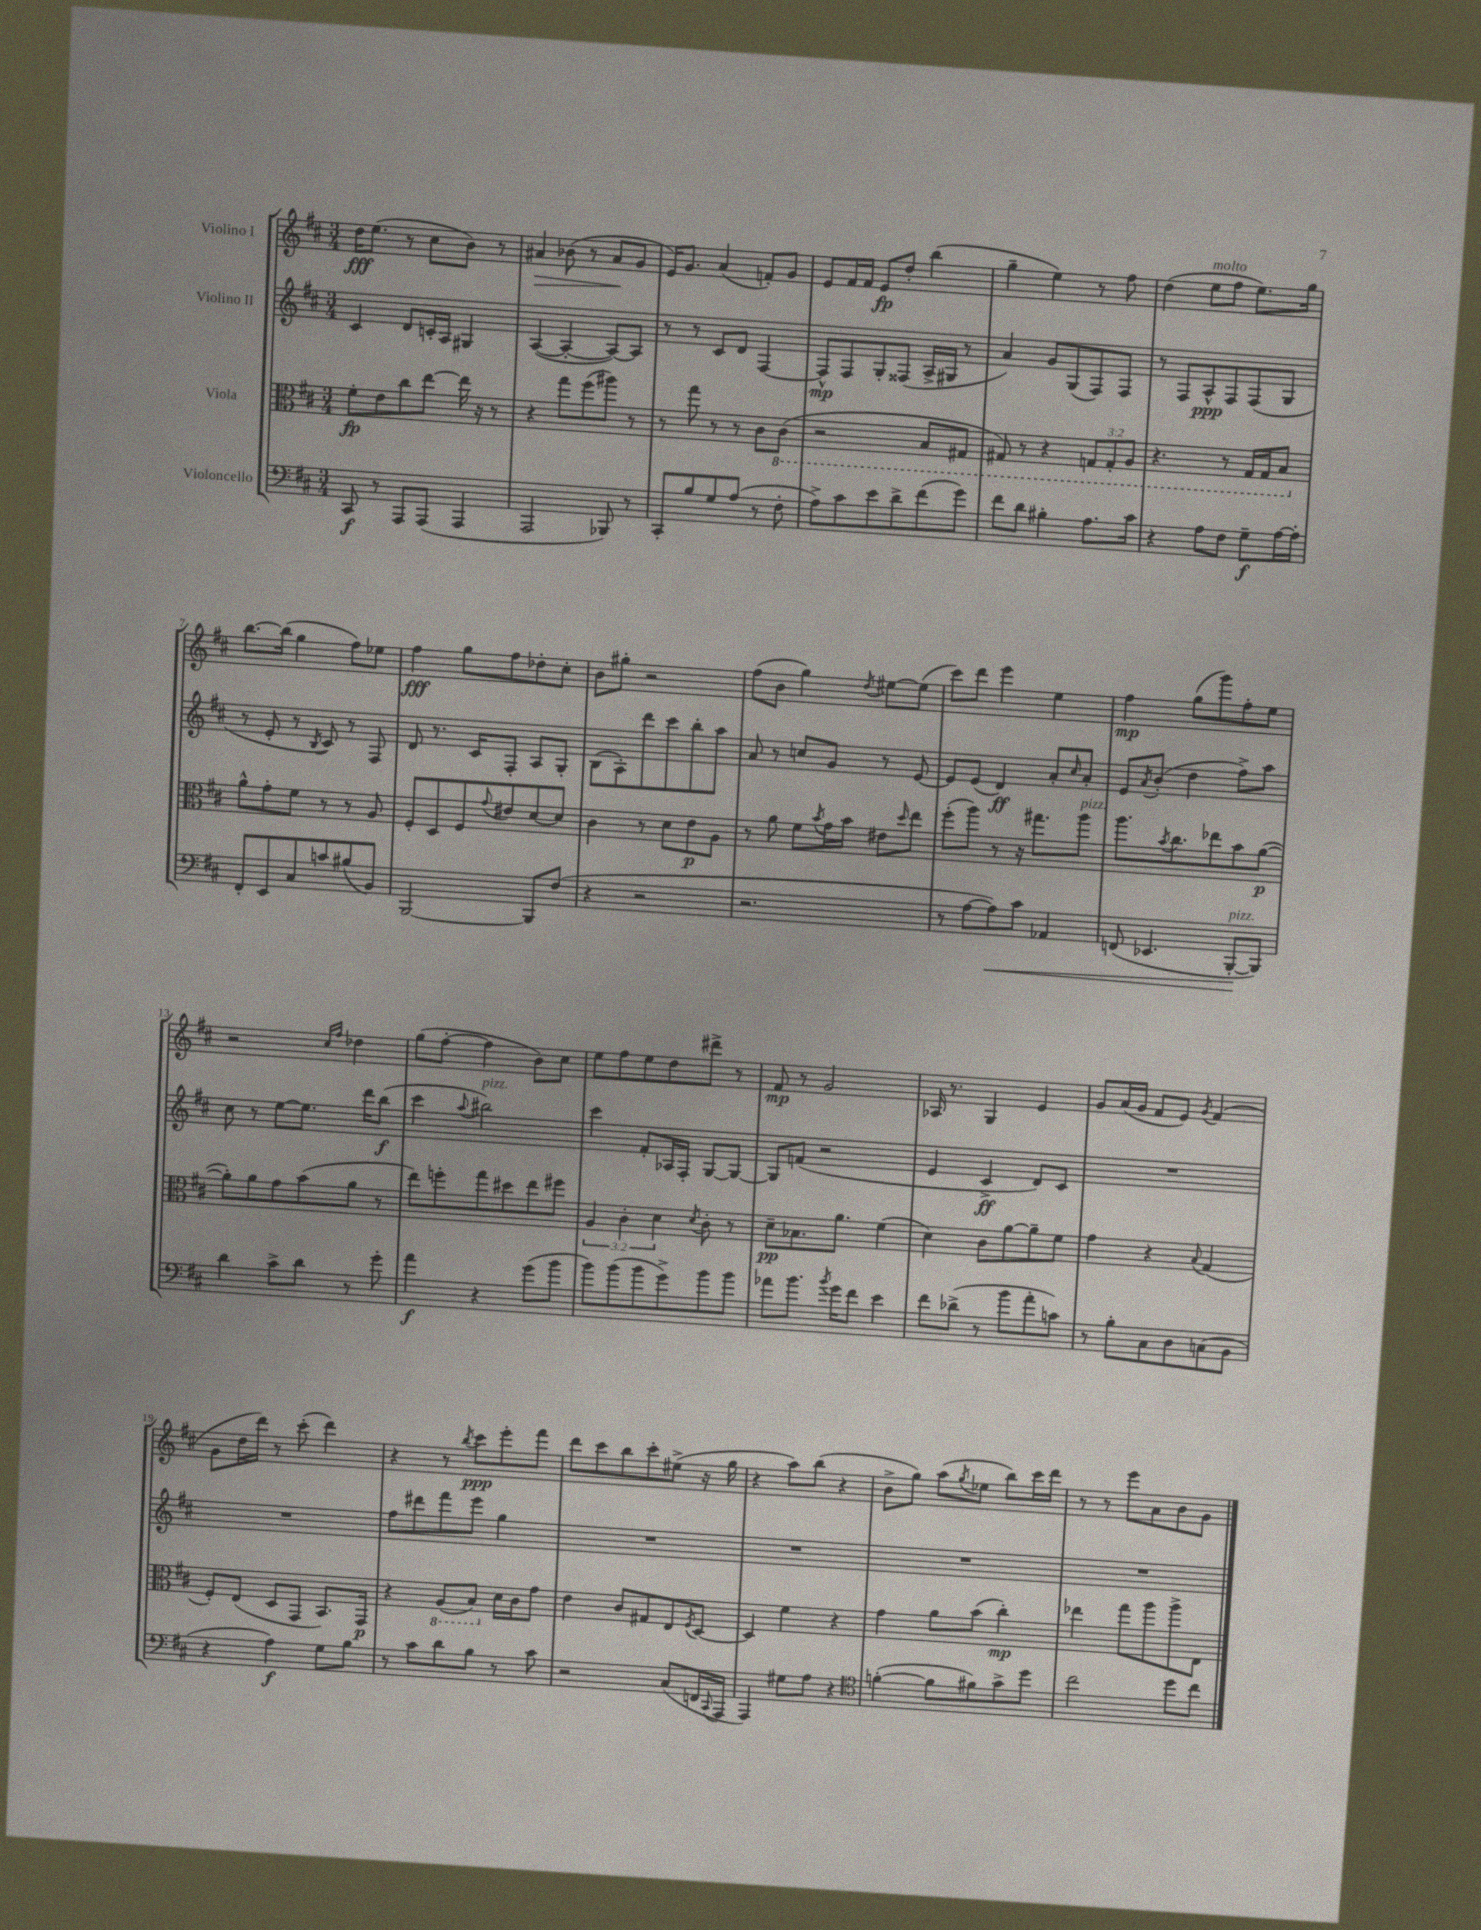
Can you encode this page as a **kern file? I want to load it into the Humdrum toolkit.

**kern	**kern	**kern	**kern
*staff4	*staff3	*staff2	*staff1
*clefF4	*clefC3	*clefG2	*clefG2
*k[f#c#]	*k[f#c#]	*k[f#c#]	*k[f#c#]
*M3/4	*M3/4	*M3/4	*M3/4
8CC#	8f#'	4c#	16dd
.	.	.	(8.ee
8r	8e	.	.
8AAA	8cc#	8d	8r
(8AAA	[8ee	16c'	8cc#
.	.	16A	.
4AAA	16ee]	4G#	8b)
.	16r	.	.
.	8r	.	8r
=	=	=	=
2AAA	4r	([4A	4a#
.	8gg	4A'_	(8b-
.	(8ff#	.	8r
8BBB-)	8aa#)	8A_)	8a#
8r	8r	8A]	8g
=	=	=	=
8CC#'	8r	8r	16e)
.	.	.	8.g
8B	8gg	8r	.
8G	8r	8c#	(4a
(8A	8r	8d	.
8r	8c#	[4F#	8f')
8F#'	(8C#	.	8g
=	=	=	=
8A^)	2r	8F#^^]	8e
8c#	.	8F#	16f#
.	.	.	16f#
8e	.	8G'	8e
8d^	.	(8F##	8dd'
(8f#	8BB	16A^	(4bb
.	.	16G#	.
8g)	8GG#	8r	.
=	=	=	=
8f#	8GG#)	4a)	4gg~
8d	8r	.	.
4B#'	4r	8g	4ee)
.	.	(8G	.
8.A	12GG	8F#)	8r
.	12GG'	.	.
.	.	8F#	8ff#
.	12AA	.	.
16c#	.	.	.
=	=	=	=
4r	4.r	8r	(4dd
.	.	8F#	.
8A	.	8A^^	8ee
8F#	8r	8F#	8ff#
8G~	16GG	(8F#	8.ee)
.	16GG	.	.
[16A	8BB	8G	.
16A']	.	.	16gg
=	=	=	=
8FF#'	8a^^	8r	[8.bb
8EE	8g'	8e'	.
.	.	.	(16bb]
8C#	8f#	8r	4gg
.	.	8qB	.
8c	8r	8c#)	.
(8B#	8r	8r	8ff#)
8BB)	8A	8F#	8ee-
=	=	=	=
[2BBB	8F#'	8d	4ff#
.	8D	8.r	.
.	8F#	.	8gg
.	.	16c#	.
.	8qqg	.	.
.	8e#	8F#'	8ff#
8BBB]	[8d	8A	8dd-'
(8F#	8d]	8G'	8cc#'
=	=	=	=
4r	4c#	(8B	8b
.	.	8A')	8gg#'
2r	8r	8ddd	2r
.	8d	8ccc#	.
.	8e	8bb'	.
.	8A	8aa	.
=	=	=	=
2.r	8r	8a	(8ff#
.	8a	8r	8b
.	8f#	8cc	4gg)
.	8qb	.	.
.	16g	8g	.
.	16b	.	.
.	.	.	8qdd
.	8e#	8r	[8ee#
.	16qqdd	.	.
.	8ee	[8e	(8ee#]
=	=	=	=
8r	(8ff#'	8e]	8ccc#)
[8A	8aa)	(8e	8ddd
8A])	8r	4d)	4eee
8c#	16r	.	.
.	8.gg#	.	.
4AA-	.	8a'	4ee
.	.	16qqcc#	.
.	8aa	8a'	.
=	=	=	=
(8FF	8.aa	8e	4ff#
.	.	8qa	.
4.EE-	.	(8b'	.
.	8qb	.	.
.	8.cc#	.	.
.	.	4dd	(8gg
.	8ee-	.	8ggg)
[8BBB'	8b	8ff#^)	8ff#'
8BBB])	([8a	8aa	8ee
=	=	=	=
4d	8a'])	8cc#	2r
.	8a	8r	.
8c#^	8g	[8ee	.
8d	(8b	8.ee]	.
.	.	.	16qqcc#
.	.	.	16qqff#
8r	8a	.	4dd-
.	.	16ddd	.
8g'	8r	(8bb	.
=	=	=	=
4a	8ee)	4ccc#	(8gg
.	8ff'	.	[8ff#'
.	.	8qqaa	.
4r	8gg	2bb#)	4ff#]
.	8dd#	.	.
(8g	8ee	.	8b)
8b	8ff#	.	8cc#
=	=	=	=
8b)	6A	4ccc#	8ee
(8b	.	.	8ff#
.	6c#'	.	.
8b	.	8f#'	8ee
.	6d	.	.
8g^)	.	16A-	8dd
.	.	16F#'	.
.	8qd	.	.
8b	8c#'	[8G	8ddd#^
8b	8r	8G_	8r
=	=	=	=
8a-	8d~	8G]	8f#
8.b	8.B-	(8f	8r
.	.	2r	2g
8qb	.	.	.
16g	8.a	.	.
8f#	.	.	.
4e	(4f#	.	.
=	=	=	=
8f#	4d)	4e	16A-
.	.	.	8.r
(8d-^	.	.	.
8r	8c#	4c#^	4G
8b	[8a	.	.
8a'	8a~]	8d)	4e
8c)	8f#	8c#	.
=	=	=	=
8r	4g	2.r	8g
8B'	.	.	(16a
.	.	.	16g
8C#	4r	.	8f#
8D	.	.	8e)
.	8qqB	.	8qg
(8C	(4G	.	(4f#
8BB	.	.	.
=	=	=	=
4r	8F#')	2.r	8g
.	(8E	.	16dd
.	.	.	16ddd)
4A)	8D	.	8r
.	8GG	.	(8ccc#'
8G	8.BB)	.	4ddd)
8B	.	.	.
.	16GG	.	.
=	=	=	=
8r	4r	8ff#	4r
8c#	.	8ddd#	.
8d	(8AA	8fff#	8r
.	.	.	8qbb
8B	8BB)	8eee	8ccc#
8r	16d	4gg	8eee'
.	16c#	.	.
8c#	8g	.	8fff#
=	=	=	=
2r	4e	2.r	8ddd
.	.	.	8ccc#
.	8c#	.	8bb
.	8G#	.	8ccc#'
(8C#	8E	.	(8ee#^
.	8qF#	.	.
16FF	[8D	.	16r
8qqCC#	.	.	.
16AAA	.	.	16gg
=	=	=	=
4AAA)	4D]	2.r	4r
8G#	4f#	.	8aa)
8A	.	.	(8bb
4r	4r	.	4r
=	=	=	=
*clefC4	*	*	*
([4f'	4g	2.r	8b^
.	.	.	8gg)
8f]	8a	.	(8aa
.	.	.	8qgg
8f#)	(8b	.	8ee-
8g^	4cc#')	.	8bb)
8dd	.	.	16ccc#
.	.	.	16ddd
=	=	=	=
2cc#	4ee-	2.r	8r
.	.	.	8r
.	8gg	.	8eee
.	8aa	.	8a
8dd	8aa^	.	8b
8cc#	8E	.	8g
==	==	==	==
*-	*-	*-	*-
